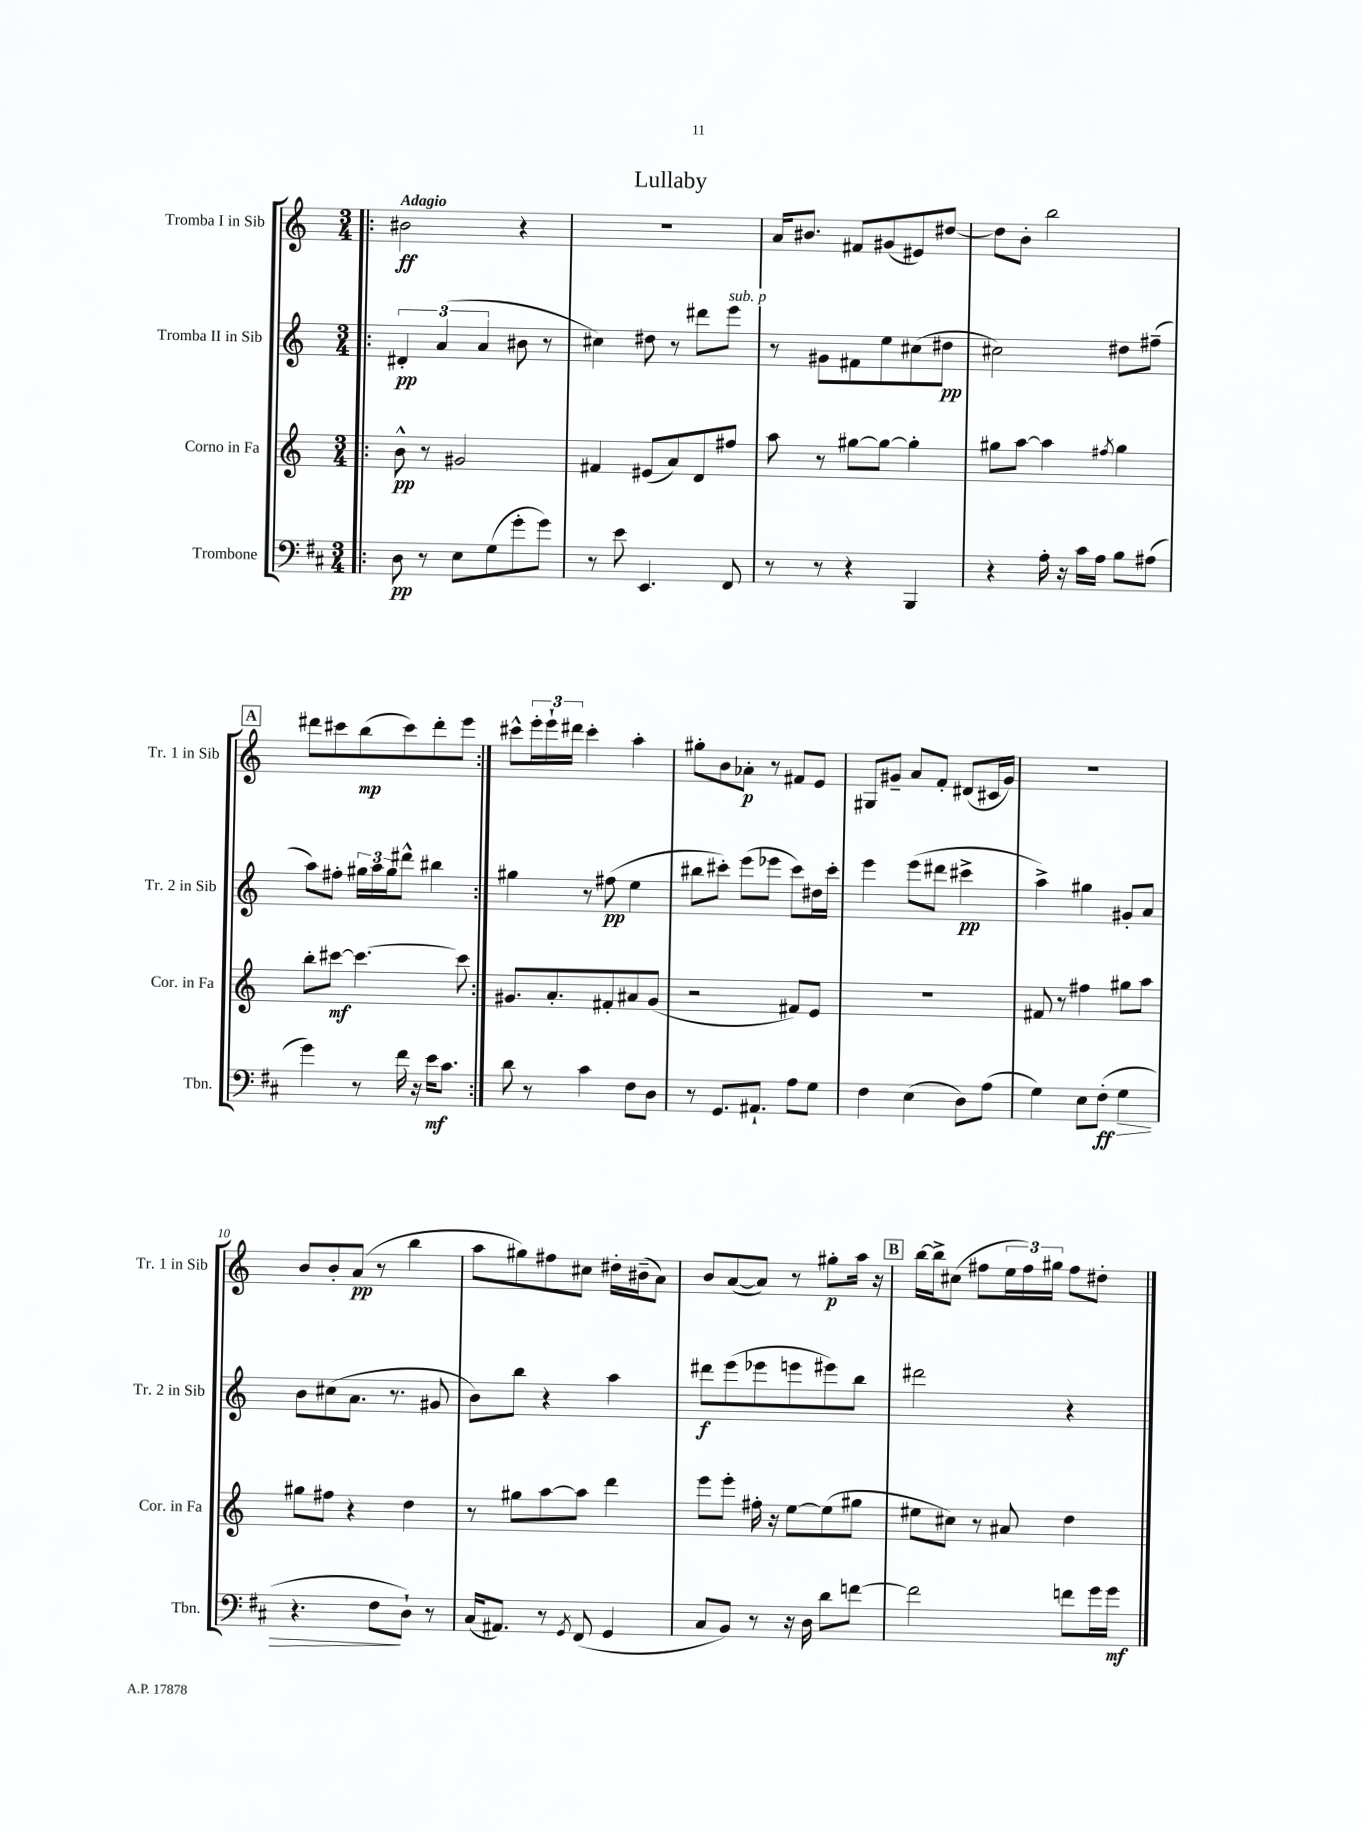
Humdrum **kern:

**kern	**dynam	**kern	**dynam	**kern	**dynam	**kern	**dynam
*part4	*part4	*part3	*part3	*part2	*part2	*part1	*part1
*staff4	*staff4	*staff3	*staff3	*staff2	*staff2	*staff1	*staff1
*I"Trombone	*	*I"Corno in Fa	*	*I"Tromba II in Sib	*	*I"Tromba I in Sib	*
*I'Tbn.	*	*I'Cor. in Fa	*	*I'Tr. 2 in Sib	*	*I'Tr. 1 in Sib	*
*clefF4	*	*clefG2	*	*clefG2	*	*clefG2	*
*k[f#c#]	*	*k[]	*	*k[]	*	*k[]	*
*M3/4	*	*M3/4	*	*M3/4	*	*M3/4	*
=1!|:	=1!|:	=1!|:	=1!|:	=1!|:	=1!|:	=1!|:	=1!|:
!	!	!	!	!	!	!LO:TX:a:B:t=Adagio	!
8D\	pp	8b^^\	pp	6d#X'/	pp	2b#X\	ff
8r	.	8r	.	.	.	.	.
.	.	.	.	(6a/	.	.	.
8E\L	.	2g#X/	.	.	.	.	.
.	.	.	.	6a/	.	.	.
(8G\	.	.	.	.	.	.	.
8g'\	.	.	.	8b#X\	.	4r	.
8g\J)	.	.	.	8r	.	.	.
=2	=2	=2	=2	=2	=2	=2	=2
8r	.	4f#X/	.	4cc#X\)	.	2.r	.
8e\	.	.	.	.	.	.	.
4.EE/	.	(8e#X/L	.	8dd#X\	.	.	.
.	.	8a/)	.	8r	.	.	.
.	.	8d/	.	8ddd#X\L	.	.	.
!	!	!	!	!LO:TX:a:i:t=sub. p	!	!	!
8FF#/	.	8ff#X/J	.	8eee\J	.	.	.
=3	=3	=3	=3	=3	=3	=3	=3
8r	.	8aa\	.	8r	.	16a/KL	.
.	.	.	.	.	.	8.b#X/J	.
8r	.	8r	.	8g#X\L	.	.	.
4r	.	[8gg#X\L	.	8f#X\	.	8f#X/L	.
.	.	8gg#\J_	.	8ee\	.	(8g#X/	.
4BBB/	.	4gg#'\]	.	(8cc#X\	.	8e#X/)	.
.	.	.	.	8dd#X\J	pp	[8dd#X/J	.
=4	=4	=4	=4	=4	=4	=4	=4
4r	.	8gg#X\L	.	2cc#X\)	.	8dd#\L]	.
.	.	[8aa\J	.	.	.	8b'\J	.
16A'\	.	4aa\]	.	.	.	2bb\	.
16r	.	.	.	.	.	.	.
16c#\LL	.	.	.	.	.	.	.
16A\JJ	.	.	.	.	.	.	.
.	.	8qff#X/	.	.	.	.	.
8B\L	.	4gg#\	.	8dd#X\L	.	.	.
(8A#X\J	.	.	.	(8ff#X~\J	.	.	.
!!LO:LB:g=z
!!LO:REH:place=s1:t=A
=5	=5	=5	=5	=5	=5	=5	=5
4g\)	.	8bb'\L	.	8aa\L)	.	8ddd#X\L	.
.	.	[8ccc#X\J	mf	8ff#X'\J	.	8ccc#X\	.
8r	.	4.ccc#\_	.	24gg#X\LL	.	(8bb\	mp
.	.	.	.	24aa\	.	.	.
.	.	.	.	24gg#\J	.	.	.
16f#\	.	.	.	8ddd#X^^\J	.	8ccc#\)	.
16r	.	.	.	.	.	.	.
16e\KL	mf	.	.	4bb#X\	.	8ddd#'\	.
8.c#\J	.	.	.	.	.	.	.
.	.	8ccc#\]	.	.	.	8eee\J	.
=6:|!	=6:|!	=6:|!	=6:|!	=6:|!	=6:|!	=6:|!	=6:|!
8d\	.	8.g#X/L	.	4gg#X\	.	8ccc#X^^\L	.
8r	.	.	.	.	.	24eee'\L	.
.	.	.	.	.	.	24eee`\	.
.	.	8.a'/	.	.	.	.	.
.	.	.	.	.	.	24ddd#X\JJ	.
4c#\	.	.	.	8r	.	4ccc#'\	.
.	.	8f#X'/	.	(8ff#X\	pp	.	.
8F#\L	.	8a#X/	.	4ee\	.	4aa'\	.
8D\J	.	(8g#/J	.	.	.	.	.
=7	=7	=7	=7	=7	=7	=7	=7
8r	.	2r	.	8bb#X\L	.	8gg#X'\L	.
8.GG/L	.	.	.	8ccc#X'\J)	.	8b\	.
.	.	.	.	(8eee\L	.	8a-X'\J	p
8.AA#X`/J	.	.	.	.	.	.	.
.	.	.	.	8eee-X\J	.	8r	.
8A\L	.	8f#X/L)	.	8ccc#\L)	.	8f#X/L	.
8G\J	.	8e/J	.	16dd#X\L	.	8e/J	.
.	.	.	.	16ccc#'\JJ	.	.	.
=8	=8	=8	=8	=8	=8	=8	=8
4F#\	.	2.r	.	4eee\	.	8G#X/L	.
.	.	.	.	.	.	8g#X~/J	.
(4E\	.	.	.	(8eee\L	.	8a/L	.
.	.	.	.	8ddd#X\J	.	8f'/J	.
8D\L)	.	.	.	4ccc#X^\	pp	(8d#X/L	.
(8A\J	.	.	.	.	.	16c#X/L	.
.	.	.	.	.	.	16g#/JJ)	.
=9	=9	=9	=9	=9	=9	=9	=9
4G\)	.	8f#X/	.	4aa^\)	.	2.r	.
.	.	8r	.	.	.	.	.
8E\L	.	4ff#X\	.	4gg#X\	.	.	.
!	!LO:HP:b	!	!	!	!	!	!
(8F#'\J	> ff	.	.	.	.	.	.
4G\	.	8gg#X\L	.	8g#X'/L	.	.	.
.	.	8aa\J	.	8a/J	.	.	.
!!LO:LB:g=z
=10	=10	=10	=10	=10	=10	=10	=10
4.r	.	8gg#X\L	.	8b\L	.	8b/L	.
.	.	8ff#X\J	.	(8cc#X\	.	8b'/	.
.	.	4r	.	8.a\J	.	(8a/J	pp
8F#\L	.	.	.	.	.	8r	.
.	.	.	.	8.r	.	.	.
8D`\J)	]	4dd\	.	.	.	4bb\	.
8r	.	.	.	8g#X/	.	.	.
=11	=11	=11	=11	=11	=11	=11	=11
(16C#/KL	.	8r	.	8b\L)	.	8aa\L	.
8.AA#X/J)	.	.	.	.	.	.	.
.	.	8gg#X\L	.	8bb\J	.	8gg#X\)	.
8r	.	[8aa\	.	4r	.	8ff#X\	.
8qGG/	.	.	.	.	.	.	.
(8FF#/	.	8aa\J]	.	.	.	8cc#X\J	.
4GG/	.	4ddd\	.	4aa\	.	16dd#X'\LL	.
.	.	.	.	.	.	(16b#X~\J	.
.	.	.	.	.	.	8a\J)	.
=12	=12	=12	=12	=12	=12	=12	=12
8C#/L	.	8eee\L	.	8ddd#X\L	f	8b/L	.
8BB/J)	.	8eee'\J	.	(8eee\	.	([8a/	.
8r	.	16ff#X'\	.	8eee-X\	.	8a/J])	.
.	.	16r	.	.	.	.	.
16r	.	[8ee\L	.	8eeen\	.	8r	.
16D\	.	.	.	.	.	.	.
8d\L	.	(8ee\]	.	8eee#X\)	.	8gg#X'\L	p
[8fn\J	.	8gg#X\J	.	8bb\J	.	16aa\Jk	.
.	.	.	.	.	.	16r	.
!!LO:REH:place=s1:t=B
=13	=13	=13	=13	=13	=13	=13	=13
2f\]	.	8ee#X\L	.	2ddd#X\	.	[16bb\LL	.
.	.	.	.	.	.	16bb^\J]	.
.	.	8cc#X\J)	.	.	.	(8cc#X\J	.
.	.	8r	.	.	.	8ff#X\L	.
.	.	8a#X/	.	.	.	24ee\L	.
.	.	.	.	.	.	24ff#\)	.
.	.	.	.	.	.	24gg#X\JJ	.
8fn\L	.	4dd\	.	4r	.	8ff#\L	.
16g\L	.	.	.	.	.	8dd#X'\J	.
16g\JJ	mf	.	.	.	.	.	.
==	==	==	==	==	==	==	==
*-	*-	*-	*-	*-	*-	*-	*-
